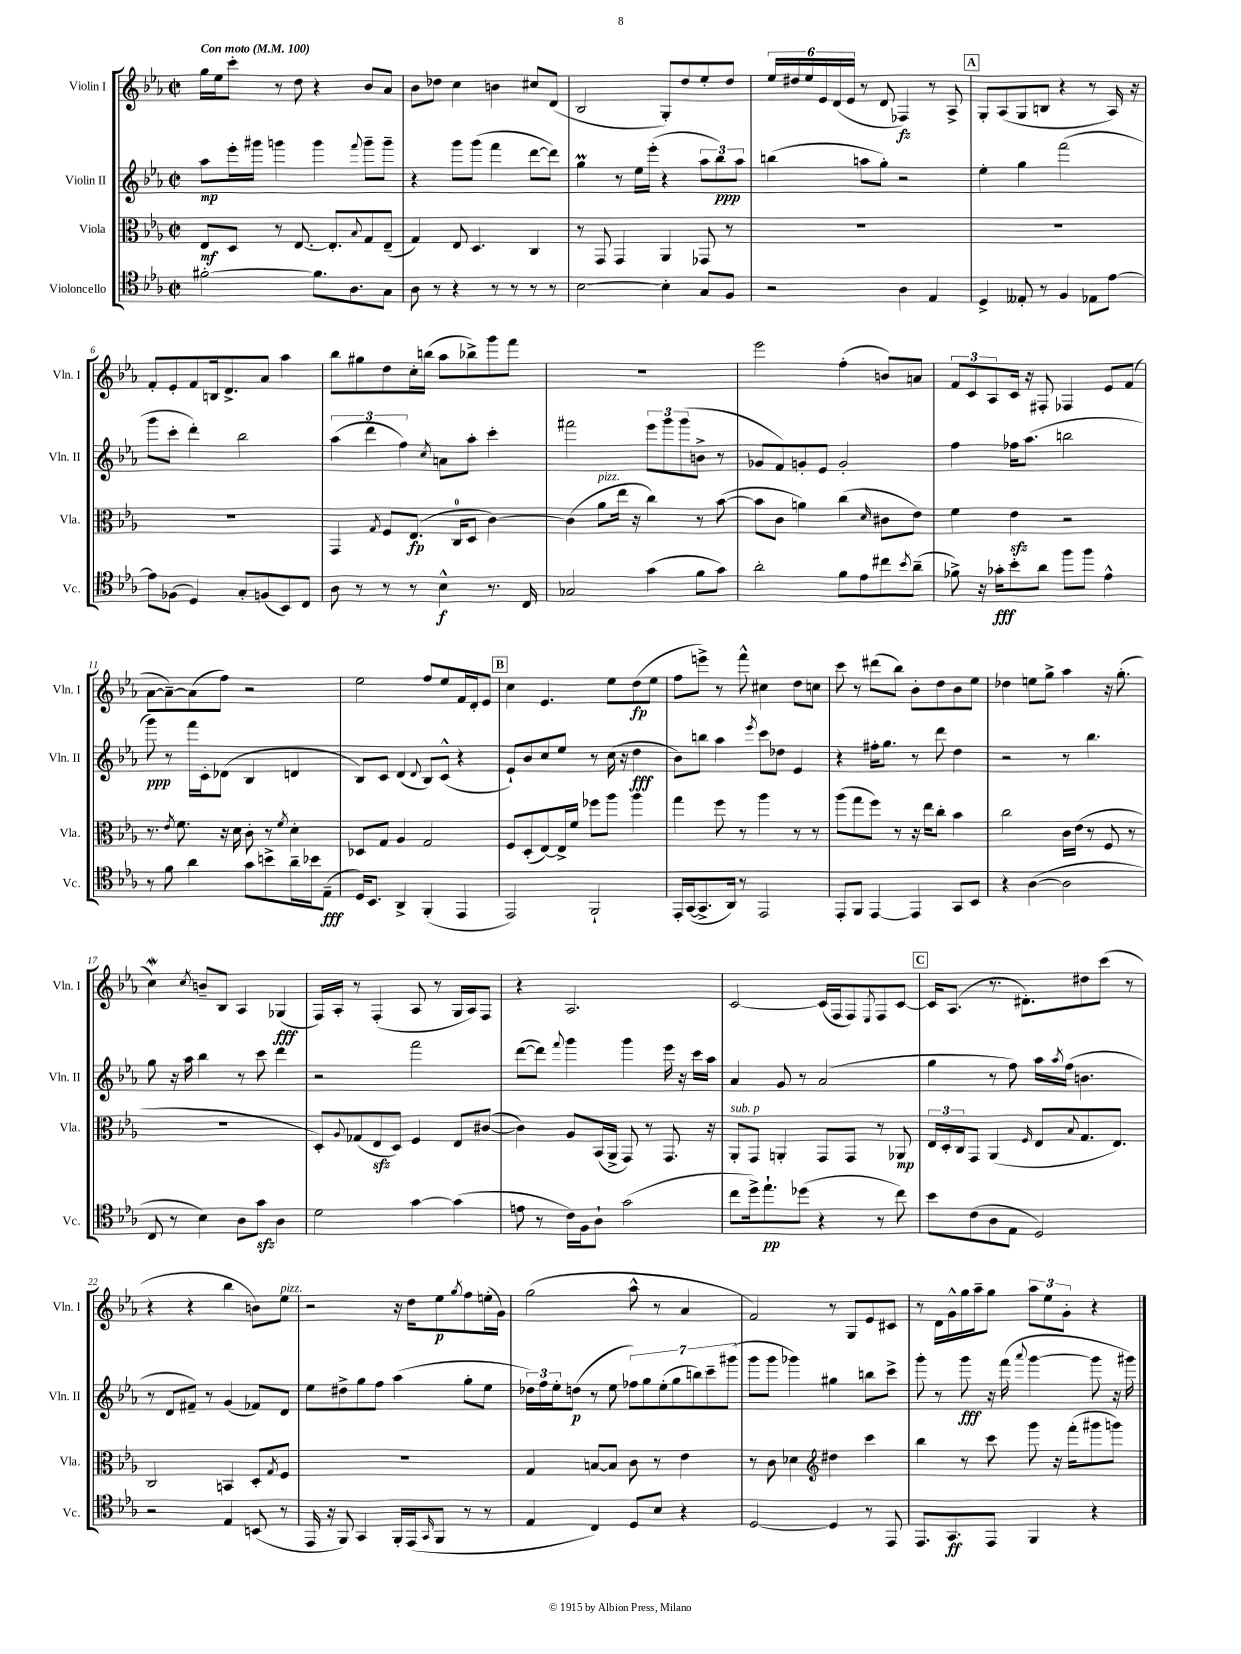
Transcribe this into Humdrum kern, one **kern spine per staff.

**kern	**kern	**kern	**kern
*staff4	*staff3	*staff2	*staff1
*clefC4	*clefC3	*clefG2	*clefG2
*k[b-e-a-]	*k[b-e-a-]	*k[b-e-a-]	*k[b-e-a-]
*M2/2	*M2/2	*M2/2	*M2/2
*met(c|)	*met(c|)	*met(c|)	*met(c|)
*MM100	*MM100	*MM100	*MM100
[2f#'	8E-	8aa-	16gg
.	.	.	16ee-
.	8D	16eee-'	8ccc'
.	.	16ggg#	.
.	8r	4ggg	8r
.	[8.E-	.	8dd
8.f#]	.	4ggg	4r
.	8.E-']	.	.
8.A-	.	.	.
.	8qqB-	8qqfff	.
.	8G	8ggg~	8b-
8G	(8E-~	8ggg~	8a-
=	=	=	=
8A-	4G)	4r	8b-
8r	.	.	8dd-
4r	8E-	8ggg	4cc
.	4.D	(8ggg	.
8r	.	4fff	4b
8r	.	.	.
8r	4C	[8ddd	8cc#
8r	.	8ddd])	(8d
=	=	=	=
[2B-	8r	4gg	2B-
.	8GG	.	.
.	4GG	8r	.
.	.	16ee-	.
.	.	(16eee-'	.
4B-']	4AA-	4r	8G')
.	.	.	8dd
8G	8GG-	12aa-	8ee-'
.	.	12bb-)	.
8F	8r	.	8dd
.	.	12aa-	.
=	=	=	=
2r	1r	(4bb	24ee-
.	.	.	24dd#
.	.	.	24ee-
.	.	.	24e-
.	.	.	(24d
.	.	.	24e-
.	.	8aa	8r
.	.	8gg')	8d
4A-	.	2r	4F-)
4E-	.	.	8r
.	.	.	8A-^
=	=	=	=
4D^	1r	4ee-'	8G'
.	.	.	(8A-
8E--'	.	4gg	8G
8r	.	.	8B
4F	.	(2fff	4r
8E-	.	.	8r
[8e-	.	.	16A-)
.	.	.	16r
=	=	=	=
8e-]	1r	8ggg	8f'
(8F-	.	8ccc'	8e-'
4D)	.	4ddd')	8f
.	.	.	16B
.	.	.	8.d^
8G'	.	2bb-	.
(8F	.	.	8a-
8BB-)	.	.	4aa-
8C	.	.	.
=	=	=	=
8A-	4GG	(6aa-	8bb-
8r	.	.	8gg#
.	.	6ddd	.
.	8qG	.	.
8r	8F	.	8dd
.	.	6ff)	.
8r	(8.E-	.	16cc'
.	.	.	(16bb
.	.	8qcc	.
4B-^^	.	8a	8aa-
.	16C	.	.
.	8D	8aa-'	8bb-^)
8.r	[4c)	4ccc'	8ggg
.	.	.	8fff
16C	.	.	.
=	=	=	=
2G-	(4c]	2fff#	1r
.	8a-	.	.
.	16ee-	.	.
.	16r	.	.
(4g	4cc)	12eee-	.
.	.	12ggg	.
.	.	(12ggg	.
8f	8r	8b^	.
8g)	([8b-	8r	.
=	=	=	=
2a-'	8b-]	8g-	2eee-
.	8c	8f)	.
.	4a)	8g'	.
.	.	8e-	.
8f	(4cc	2g'	(4ff'
8e-	.	.	.
.	16qqd	.	.
8cc#	8c#	.	8b)
8qb-	.	.	.
(8a-~	8e-)	.	8a
=	=	=	=
8f-^)	4f	4ff	12f
.	.	.	12c
16r	.	.	.
.	.	.	12A-
16g-'	.	.	.
8b-'	4e-	16ff-	16c
.	.	(8.aa-	16r
8a-	.	.	8F#'
8ff	2r	2bb	4F-
8ff	.	.	.
4e-^^	.	.	8e-
.	.	.	(8f
=	=	=	=
8r	8.r	8ggg)	[8a-
8f	.	8r	8a-~_)
.	8qe-	.	.
.	8.f	.	.
4a-	.	16fff	(8a-]
.	.	16c'	.
.	16r	(8d-	8ff)
.	16d	.	.
8g	8c'	4B-	2r
8b^	8r	.	.
.	8qf	.	.
16a-~	4d'	4d	.
16b-	.	.	.
(8E-~	.	.	.
=	=	=	=
16D)	8D-	8B-)	2ee-
8.BB-	.	.	.
.	8G	8c	.
4AA-^	4A-	(4d	.
.	.	8qqd	.
(4FF'	2G	8B-)	8ff
.	.	(8c^^	8ee-
4EE-	.	4r	16f
.	.	.	16d'
.	.	.	8e-
=	=	=	=
2EE-)	8F	8e-`)	4cc
.	(8D'	8b-	.
.	[8E-)	8cc	4.e-
.	16E-^]	8ee-	.
.	16f	.	.
2FF`	8ff-	8r	.
.	8aa-	(16cc	8ee-
.	.	16r	.
.	4aa-	4dd	(8dd
.	.	.	8ee-
=	=	=	=
16EE-'	4gg	8b-)	8ff
([16GG	.	.	.
8.GG^]	.	8bb	8eee^)
.	8ff	4aa-	8r
16AA-)	.	.	.
8r	8r	.	8fff^^
.	.	8qeee-	.
2EE-	4aa-	8ccc	4cc#
.	.	8dd-	.
.	8r	4e-	8dd
.	8r	.	8cc
=	=	=	=
8EE-'	(8aa-	4r	8ccc
8FF	8gg	.	8r
[4EE-	8ff)	16ff#'	(8ddd#
.	.	8.gg	.
.	8r	.	8bb-)
4EE-]	16r	8r	8b-'
.	16ee-	.	.
.	8cc'	8ddd	8dd
8GG	4b-	4dd	8b-
8BB-	.	.	8ee-
=	=	=	=
4r	2cc	2r	4dd-
([4A-	.	.	8ee
.	.	.	8gg^
2A-]	16c	8r	4aa-
.	(16e-	.	.
.	8r	4.bb-	.
.	8F	.	16r
.	.	.	(8.gg'
.	8r	.	.
=	=	=	=
8C	1r	8gg	4cc)
8r	.	16r	.
.	.	16aa-	.
.	.	.	8qcc
4B-)	.	4bb-	8b~
.	.	.	8B-
8A-	.	8r	4A-
8g	.	8ccc	.
4A-	.	4ddd	(4G-
=	=	=	=
2d	8D')	2r	16F)
.	.	.	16A-'
.	8qqA-	.	.
.	(8G-	.	8r
.	8E-	.	(4F'
.	8D)	.	.
[4g	4F	2fff	8A-
.	.	.	8r
(4g]	8E-	.	16G
.	.	.	16A-)
.	([8c#	.	8F
=	=	=	=
8e	4c#])	([8ddd	4r
8r	.	8ddd])	.
.	.	8qqfff	.
16c)	8A-	4ggg	2.A-
16F	.	.	.
8A-`	(16BB-	.	.
.	16AA-^	.	.
(2g	8GG)	4ggg	.
.	8r	.	.
.	8.GG	16eee-	.
.	.	16r	.
.	.	16ccc	.
.	16r	16aa-	.
=	=	=	=
8cc	8AA-'	4a-	[2c
16dd^)	8GG	.	.
8.ee-`	.	.	.
.	4AA'	8g	.
(8dd-	.	8r	.
4r	8GG	(2a-	(16c]
.	.	.	16F
.	8GG	.	8F)
.	.	.	8qE-
8r	8r	.	8F
8cc)	8AA-	.	[8c
=	=	=	=
8b-	24E-	4gg	16c]
.	24D'	.	.
.	.	.	(8.A-
.	24C	.	.
(8c	8GG	.	.
8A-	(4AA-	8r	8.r
8E-	.	8ff)	.
.	.	.	8.d#')
.	16qqF	.	.
2D)	8E-	16aa-	.
.	.	8qaa-	.
.	.	(16ff	.
.	8qqB-	.	.
.	8.G	4.b	8dd#
.	.	.	(8ccc
.	8.E-)	.	.
.	.	.	8r
=	=	=	=
2r	2C	8r	4r
.	.	8d	.
.	.	8f#~)	4r
.	.	8r	.
4E-	4BB	(4g	4bb-
(8BB	8D'	8f-)	8b)
.	8qG	.	.
8r	8F	8d	8ee-
=	=	=	=
16EE-	1r	8ee-	2r
16r	.	.	.
8FF)	.	8dd#^	.
4GG	.	8gg	.
.	.	8ff	.
16FF'	.	(4aa-	16r
(16EE-	.	.	16dd
16qqGG	.	.	.
8FF	.	.	8ee-
.	.	.	8qgg
8r	.	8gg'	8ff
8r	.	8ee-	(16ee'
.	.	.	16g)
=	=	=	=
4E-	4G	24dd-)	(2gg
.	.	24ff	.
.	.	24ee-'	.
.	.	(8dd	.
4C)	[8B	8r	.
.	8B]	8ee-	.
8D	8c	14ff-)	8aa-^^
.	.	14gg	.
8B-	8r	.	8r
.	.	(14ee-'	.
.	.	14gg	.
4r	4e-	.	4a-
.	.	14bb)	.
.	.	14ccc~	.
.	.	(14ggg#	.
=	=	=	=
[2D	8r	8ggg	2f)
.	8c	8ggg	.
.	4d-	4ggg-)	.
*	*clefG2	*	*
4D]	4dd#	4gg#	8r
.	.	.	8G
8r	4ccc	8bb	8e-
8EE-	.	8ccc^	8c#
=	=	=	=
8.EE-	4bb-	8ggg'	8r
.	.	8r	16d
8.GG	.	.	16g^^
.	8r	8ggg	16gg
.	.	.	16aa-~
8EE-	8ccc	16r	8gg
.	.	(16fff	.
.	.	8qqaaa-	.
4FF	8ggg	[4ggg	12aa-
.	.	.	12ee-
.	16r	.	.
.	.	.	12g'
.	(16fff'	.	.
4r	8ggg#	8ggg]	4r
.	8ggg)	16r	.
.	.	16ggg#)	.
==	==	==	==
*-	*-	*-	*-
